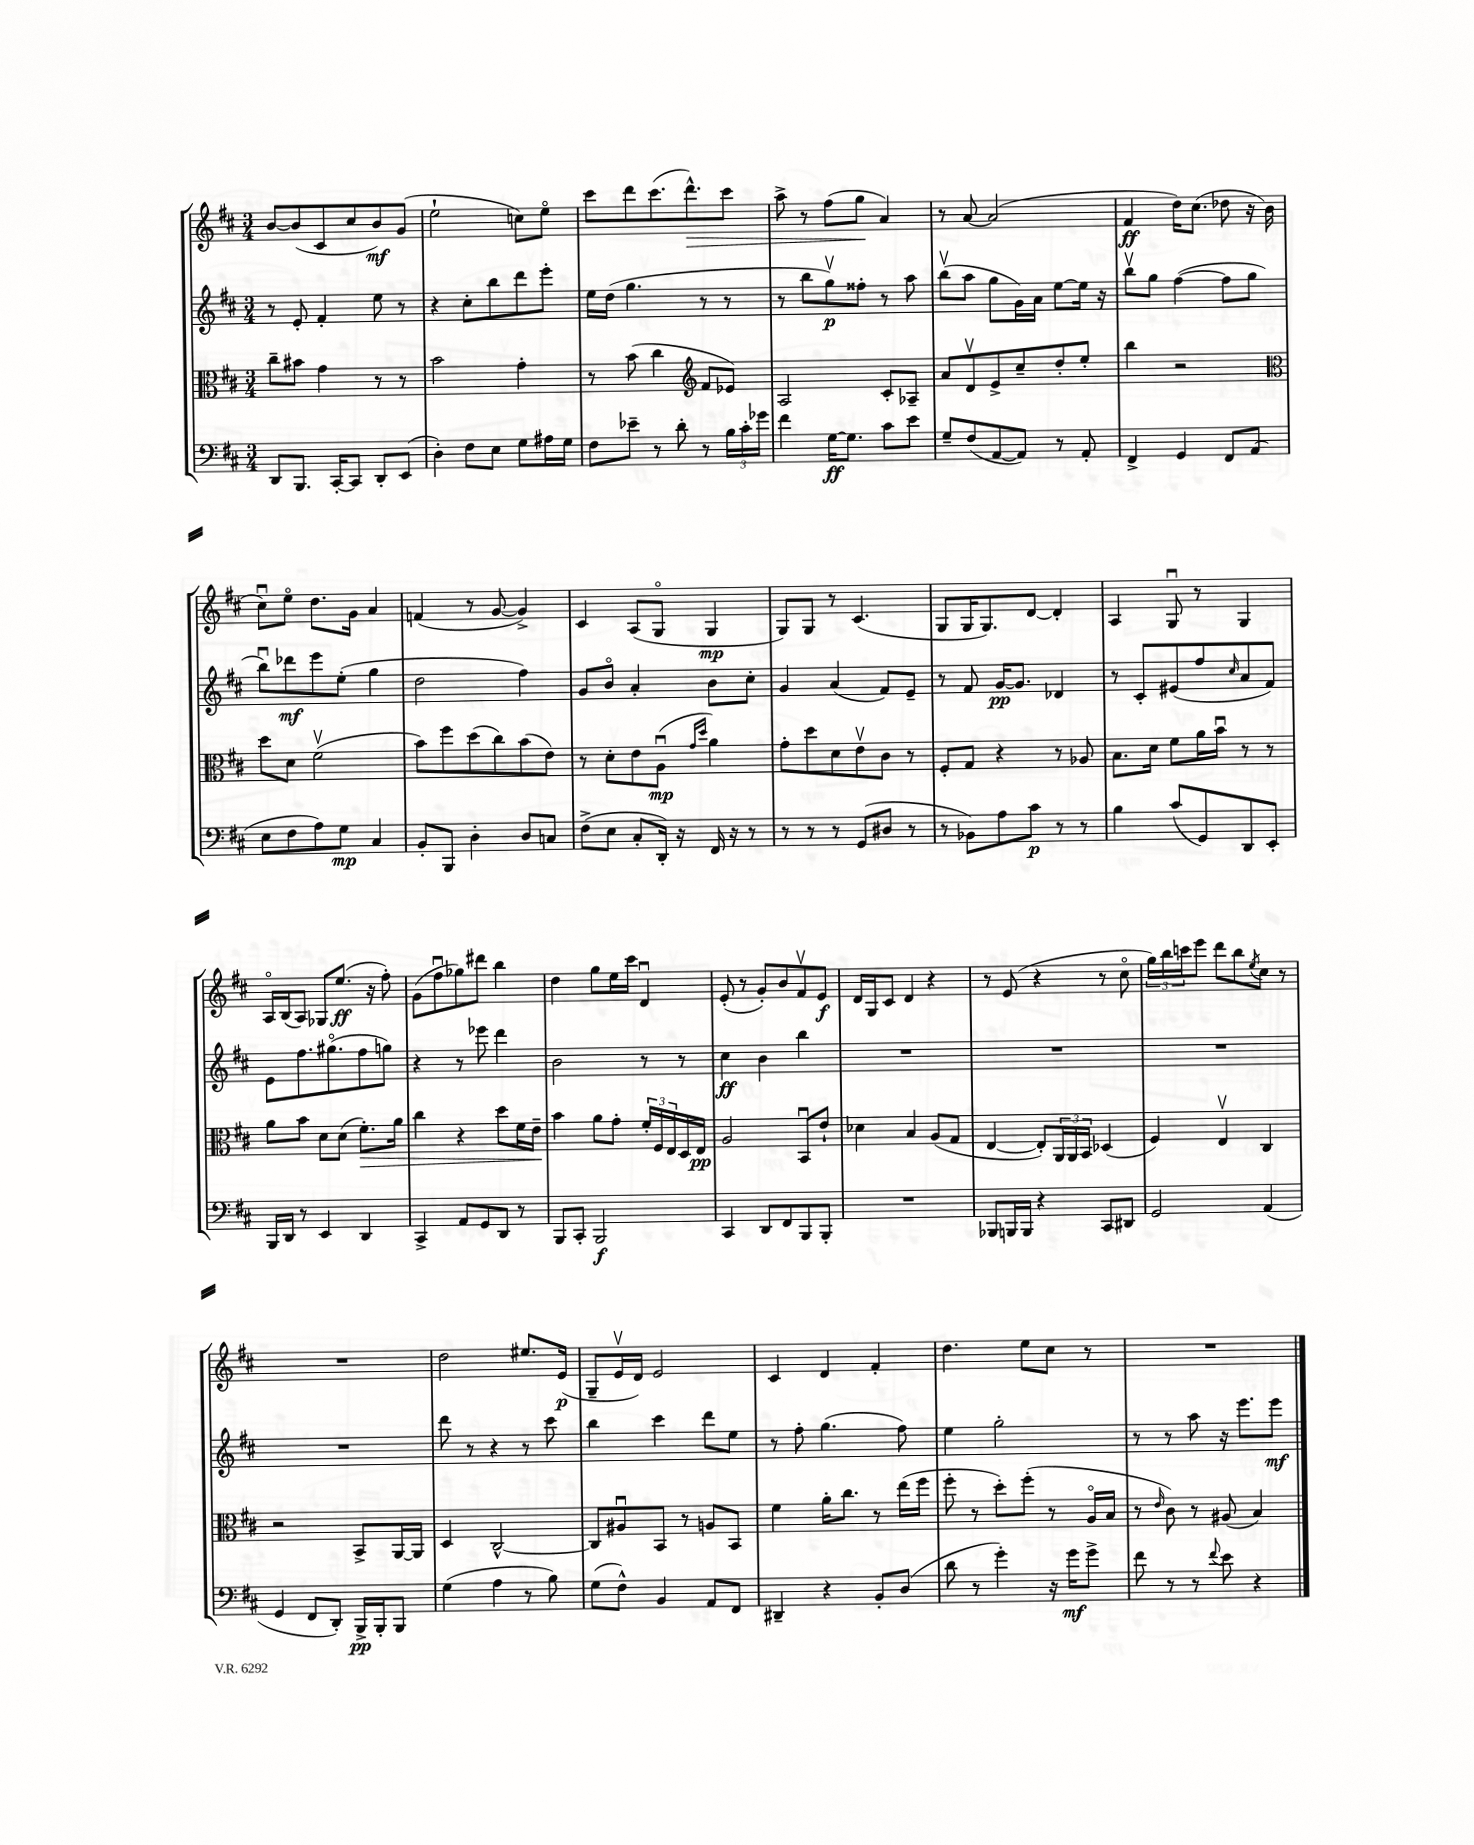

**kern	**dynam	**kern	**dynam	**kern	**dynam	**kern	**dynam
*part4	*part4	*part3	*part3	*part2	*part2	*part1	*part1
*staff4	*staff4	*staff3	*staff3	*staff2	*staff2	*staff1	*staff1
*clefF4	*	*clefC3	*	*clefG2	*	*clefG2	*
*k[f#c#]	*	*k[f#c#]	*	*k[f#c#]	*	*k[f#c#]	*
*M3/4	*	*M3/4	*	*M3/4	*	*M3/4	*
=87	=87	=87	=87	=87	=87	=87	=87
8DD/L	.	8cc#~\L	.	8r	.	[8b/L	.
8.BBB/J	.	8b#X\J	.	8e'/	.	(8b/]	.
.	.	4g\	.	4f#'/	.	8c#/	.
[16CC#'/KL	.	.	.	.	.	.	.
8CC#/J]	.	.	.	.	.	8cc#/	.
8DD'/L	.	8r	.	8ee\	.	8b/)	mf
(8EE/J	.	8r	.	8r	.	(8g/J	.
=88	=88	=88	=88	=88	=88	=88	=88
4D'\)	.	2b\	.	4r	.	2ee`\	.
8F#\L	.	.	.	8cc#'\L	.	.	.
8E\J	.	.	.	8bb\	.	.	.
8G\L	.	4g'\	.	8ddd\	.	8ccn\L)	.
16A#X\L	.	.	.	8eee'\J	.	8ee\J	.
16G\JJ	.	.	.	.	.	.	.
=89	=89	=89	=89	=89	=89	=89	=89
8F#\L	.	8r	.	16ee\LL	.	8ccc#\L	.
.	.	.	.	(16dd\JJ	.	.	.
8e-X~\J	.	(8b\	.	4.gg\	.	8ddd\	.
8r	.	4cc#\	.	.	.	(8.ccc#\	.
8d'\	.	.	.	.	.	.	.
!	!	!	!	!	!	!	!LO:HP:b
.	.	.	.	.	.	8.ddd^^\)	>
*	*	*clefG2	*	*	*	*	*
8r	.	8f#/L	.	8r	.	.	.
24B\LL	.	8e-X/J)	.	8r	.	8ccc#\J	.
24c#'\	.	.	.	.	.	.	.
24g-X\JJ	.	.	.	.	.	.	.
=90	=90	=90	=90	=90	=90	=90	=90
4f#\	.	2A/	.	8r	.	8aa^\	.
.	.	.	.	8bb\L	.	8r	.
[16G\KL	ff	.	.	8ggv\)	p	(8ff#\L	.
8.G\J]	.	.	.	.	.	.	.
.	.	.	.	8ff##X'\J	.	8gg\J	.
8c#\L	.	8c#'/L	.	8r	.	4a/)	]
8e\J	.	8A-X~/J	.	8aa\	.	.	.
=91	=91	=91	=91	=91	=91	=91	=91
8G~/L	.	8a/L	.	(8bbv\L	.	8r	.
(8F#/	.	8dv/	.	8aa\J	.	[8a/	.
[8AA/	.	8e^/	.	8gg\L	.	(2a/]	.
8AA/J])	.	8cc#~/	.	16g\L)	.	.	.
.	.	.	.	16a\JJ	.	.	.
8r	.	8dd'/	.	[8ee\L	.	.	.
8AA'/	.	8ee'/J	.	16ee\Jk]	.	.	.
.	.	.	.	16r	.	.	.
=92	=92	=92	=92	=92	=92	=92	=92
4FF#^/	.	4bb\	.	8bbv\L	.	4f#/	ff
.	.	.	.	8gg\J	.	.	.
4GG/	.	2r	.	([4ff#\	.	16dd\KL)	.
.	.	.	.	.	.	(8.cc#\J	.
8FF#/L	.	.	.	8ff#\L]	.	8dd-X\	.
(8AA/J	.	.	.	8gg\J	.	16r	.
.	.	.	.	.	.	16b\	.
!!LO:LB:g=z
=93	=93	=93	=93	=93	=93	=93	=93
*	*	*clefC3	*	*	*	*	*
8E\L	.	8dd\L	.	8bbu\L)	.	8cc#u\L)	.
8F#\	.	8d\J	.	8ddd-X\	mf	8ee\J	.
8A\)	.	(2f#v\	.	8eee\	.	8.dd\L	.
8G\J	mp	.	.	(8ee'\J	.	.	.
.	.	.	.	.	.	16g\Jk	.
4C#/	.	.	.	4gg\	.	4a/	.
=94	=94	=94	=94	=94	=94	=94	=94
8BB'/L	.	8b\L)	.	2dd\	.	(4fn/	.
8BBB/J	.	8ff#\	.	.	.	.	.
4D'\	.	(8dd\	.	.	.	8r	.
.	.	8cc#\)	.	.	.	[8g/	.
8D/L	.	(8b\	.	4ff#\)	.	4g^/])	.
8Cn/J	.	8e\J)	.	.	.	.	.
=95	=95	=95	=95	=95	=95	=95	=95
(8F#^\L	.	8r	.	8g/L	.	4c#/	.
8E\J	.	8d'\L	.	8b/J	.	.	.
8C#'/L	.	8e\	.	4a'/	.	(8A/L	.
16DD'/Jk)	.	(8Au\J	mp	.	.	8G/J	.
16r	.	.	.	.	.	.	.
.	.	16qqg/LL	.	.	.	.	.
.	.	16qqdd/JJ	.	.	.	.	.
16FF#/	.	4a\)	.	8b\L	.	4G/	mp
16r	.	.	.	.	.	.	.
8r	.	.	.	8cc#'\J	.	.	.
=96	=96	=96	=96	=96	=96	=96	=96
8r	.	8g'\L	.	4g/	.	8G/L)	.
8r	.	8dd\	.	.	.	8G/J	.
8r	.	8d\	.	(4a/	.	8r	.
(8GG/L	.	8ev\	.	.	.	(4.c#/	.
8D#X/J	.	8c#\J	.	8f#/L)	.	.	.
8r	.	8r	.	8e~/J	.	.	.
=97	=97	=97	=97	=97	=97	=97	=97
8r	.	8F#'/L	.	8r	.	8G/L	.
8BB-X\L)	.	8G/J	.	8f#/	.	16G/K	.
.	.	.	.	.	.	8.G/)	.
8A\	.	4r	.	[16g/KL	pp	.	.
.	.	.	.	8.g/J]	.	.	.
8c#\J	p	.	.	.	.	[8d/J	.
8r	.	8r	.	4d-X/	.	4d'/]	.
8r	.	8A-X/	.	.	.	.	.
=98	=98	=98	=98	=98	=98	=98	=98
4B\	.	8.B\L	.	8r	.	4A/	.
.	.	.	.	8c#'/L	.	.	.
.	.	16d\Jk	.	.	.	.	.
(8c#/L	.	8f#\L	.	(8e#X/	.	8Gu/	.
8GG/)	.	16a\L	.	8ff#/	.	8r	.
.	.	16bu\JJ	.	.	.	.	.
.	.	.	.	16qqcc#/	.	.	.
8DD/	.	8r	.	8a/	.	4G/	.
8EE'/J	.	8r	.	8f#/J)	.	.	.
!!LO:LB:g=z
=99	=99	=99	=99	=99	=99	=99	=99
16BBB/LL	.	8a\L	.	8e\L	.	16A/LL	.
16DD/JJ	.	.	.	.	.	(16B/J	.
8r	.	8b\J	.	8.ff#\	.	8A/J)	.
4EE/	.	8d\L	.	.	.	8G-X/L	.
.	.	.	.	(8.gg#X\	.	.	.
.	.	(8d\J	.	.	.	(8.ee/J	ff
!	!	!	!LO:HP:b	!	!	!	!
4DD/	.	8.f#'\L)	>	8ff#\	.	.	.
.	.	.	.	.	.	16r	.
.	.	.	.	8ggn\J)	.	8ff#'\)	.
.	.	16a\Jk	.	.	.	.	.
=100	=100	=100	=100	=100	=100	=100	=100
4CC#^/	.	4cc#\	.	4r	.	(8g\L	.
.	.	.	.	.	.	8ff#u\	.
8AA/L	.	4r	.	8r	.	8gg-X\)	.
8GG/	.	.	.	8eee-X\	.	8ddd#X\J	.
8DD/J	.	8dd\L	.	4ddd\	.	4bb\	.
8r	.	16f#\L	.	.	.	.	.
.	.	16e~\JJ	.	.	.	.	.
.	.	.	]	.	.	.	.
=101	=101	=101	=101	=101	=101	=101	=101
8BBB/L	.	4b\	.	2b\	.	4dd\	.
8CC#'/J	.	.	.	.	.	.	.
2BBB/	f	8a\L	.	.	.	8gg\L	.
.	.	8g'\J	.	.	.	16ee\L	.
.	.	.	.	.	.	16ccc#\JJ	.
.	.	24f#'/LL	.	8r	.	4du/	.
.	.	24F#/	.	.	.	.	.
.	.	24E/	.	.	.	.	.
.	.	16D/	.	8r	.	.	.
.	.	16E/JJ	pp	.	.	.	.
=102	=102	=102	=102	=102	=102	=102	=102
4CC#/	.	2A/	.	4cc#\	ff	(8e'/	.
.	.	.	.	.	.	8r	.
8DD/L	.	.	.	4b\	.	8g'/L)	.
8FF#/	.	.	.	.	.	8b/	.
8BBB/	.	8BBu/L	.	4bb\	.	8f#v/	.
8BBB'/J	.	8e`/J	.	.	.	8e/J	f
=103	=103	=103	=103	=103	=103	=103	=103
2.r	.	4d-X\	.	2.r	.	16d/LL	.
.	.	.	.	.	.	16G/J	.
.	.	.	.	.	.	8c#/J	.
.	.	4B/	.	.	.	4d/	.
.	.	(8A/L	.	.	.	4r	.
.	.	8G/J	.	.	.	.	.
=104	=104	=104	=104	=104	=104	=104	=104
8BBB-X/L	.	[4E/	.	2.r	.	8r	.
16BBBn/L	.	.	.	.	.	(8e/	.
16BBB/JJ	.	.	.	.	.	.	.
4r	.	8E'/L])	.	.	.	4r	.
.	.	24AA/L	.	.	.	.	.
.	.	24AA/	.	.	.	.	.
.	.	24BB/JJ	.	.	.	.	.
8CC#/L	.	(4D-X/	.	.	.	8r	.
8DD#X/J	.	.	.	.	.	8cc#\	.
=105	=105	=105	=105	=105	=105	=105	=105
2GG/	.	4F#/)	.	2.r	.	24gg\LL)	.
.	.	.	.	.	.	24bb\	.
.	.	.	.	.	.	24cccn\J	.
.	.	.	.	.	.	8eee\J	.
.	.	4Ev/	.	.	.	8ddd\L	.
.	.	.	.	.	.	8bb\	.
.	.	.	.	.	.	8qee/	.
(4AA/	.	4C#/	.	.	.	8cc#\J	.
.	.	.	.	.	.	8r	.
!!LO:LB:g=z
=106	=106	=106	=106	=106	=106	=106	=106
4GG/	.	2r	.	2.r	.	2.r	.
8FF#/L	.	.	.	.	.	.	.
8DD'/J)	.	.	.	.	.	.	.
16BBB^/LL	pp	8BB^/L	.	.	.	.	.
16BBB'/J	.	.	.	.	.	.	.
8BBB/J	.	[16AA/L	.	.	.	.	.
.	.	16AA/JJ]	.	.	.	.	.
=107	=107	=107	=107	=107	=107	=107	=107
(4G\	.	4D/	.	8ddd\	.	2dd\	.
.	.	.	.	8r	.	.	.
4A\	.	[2C#^^/	.	4r	.	.	.
8r	.	.	.	8r	.	8.ee#X/L	.
8B\)	.	.	.	8ccc#\	.	.	.
.	.	.	.	.	.	(16e/Jk	p
=108	=108	=108	=108	=108	=108	=108	=108
(8G\L	.	8C#/L]	.	4bb\	.	8G~/L	.
8F#^^\J)	.	8A#Xu/	.	.	.	16ev/L	.
.	.	.	.	.	.	16d/JJ)	.
4BB/	.	8BB/J	.	4ccc#\	.	2e/	.
.	.	8r	.	.	.	.	.
8AA/L	.	8An/L	.	8ddd\L	.	.	.
8FF#/J	.	8BB/J	.	8ee\J	.	.	.
=109	=109	=109	=109	=109	=109	=109	=109
4DD#X~/	.	4f#\	.	8r	.	4c#/	.
.	.	.	.	8ff#'\	.	.	.
4r	.	16a'\KL	.	(4.gg\	.	4d/	.
.	.	8.cc#\J	.	.	.	.	.
8BB'/L	.	8r	.	.	.	4f#'/	.
(8D/J	.	(16ee\LL	.	8ff#\)	.	.	.
.	.	16ff#\JJ	.	.	.	.	.
=110	=110	=110	=110	=110	=110	=110	=110
8d\	.	8ff#'\	.	4ee\	.	4.dd\	.
8r	.	8r	.	.	.	.	.
4g'\)	.	8dd'\L)	.	2gg'\	.	.	.
.	.	(8ff#'\J	.	.	.	8ee\L	.
16r	.	8r	.	.	.	8cc#\J	.
16g\KL	mf	.	.	.	.	.	.
8g^\J	.	16A/LL	.	.	.	8r	.
.	.	16B/JJ	.	.	.	.	.
=111	=111	=111	=111	=111	=111	=111	=111
8f#\	.	8r	.	8r	.	2.r	.
.	.	16qqe/	.	.	.	.	.
8r	.	8c#\)	.	8r	.	.	.
8r	.	8r	.	8aa\	.	.	.
8qqf#/	.	.	.	.	.	.	.
8e\	.	(8A#X/	.	16r	.	.	.
.	.	.	.	8.eee\L	.	.	.
4r	.	4B/)	.	.	.	.	.
.	.	.	.	8eee\J	mf	.	.
==	==	==	==	==	==	==	==
*-	*-	*-	*-	*-	*-	*-	*-
